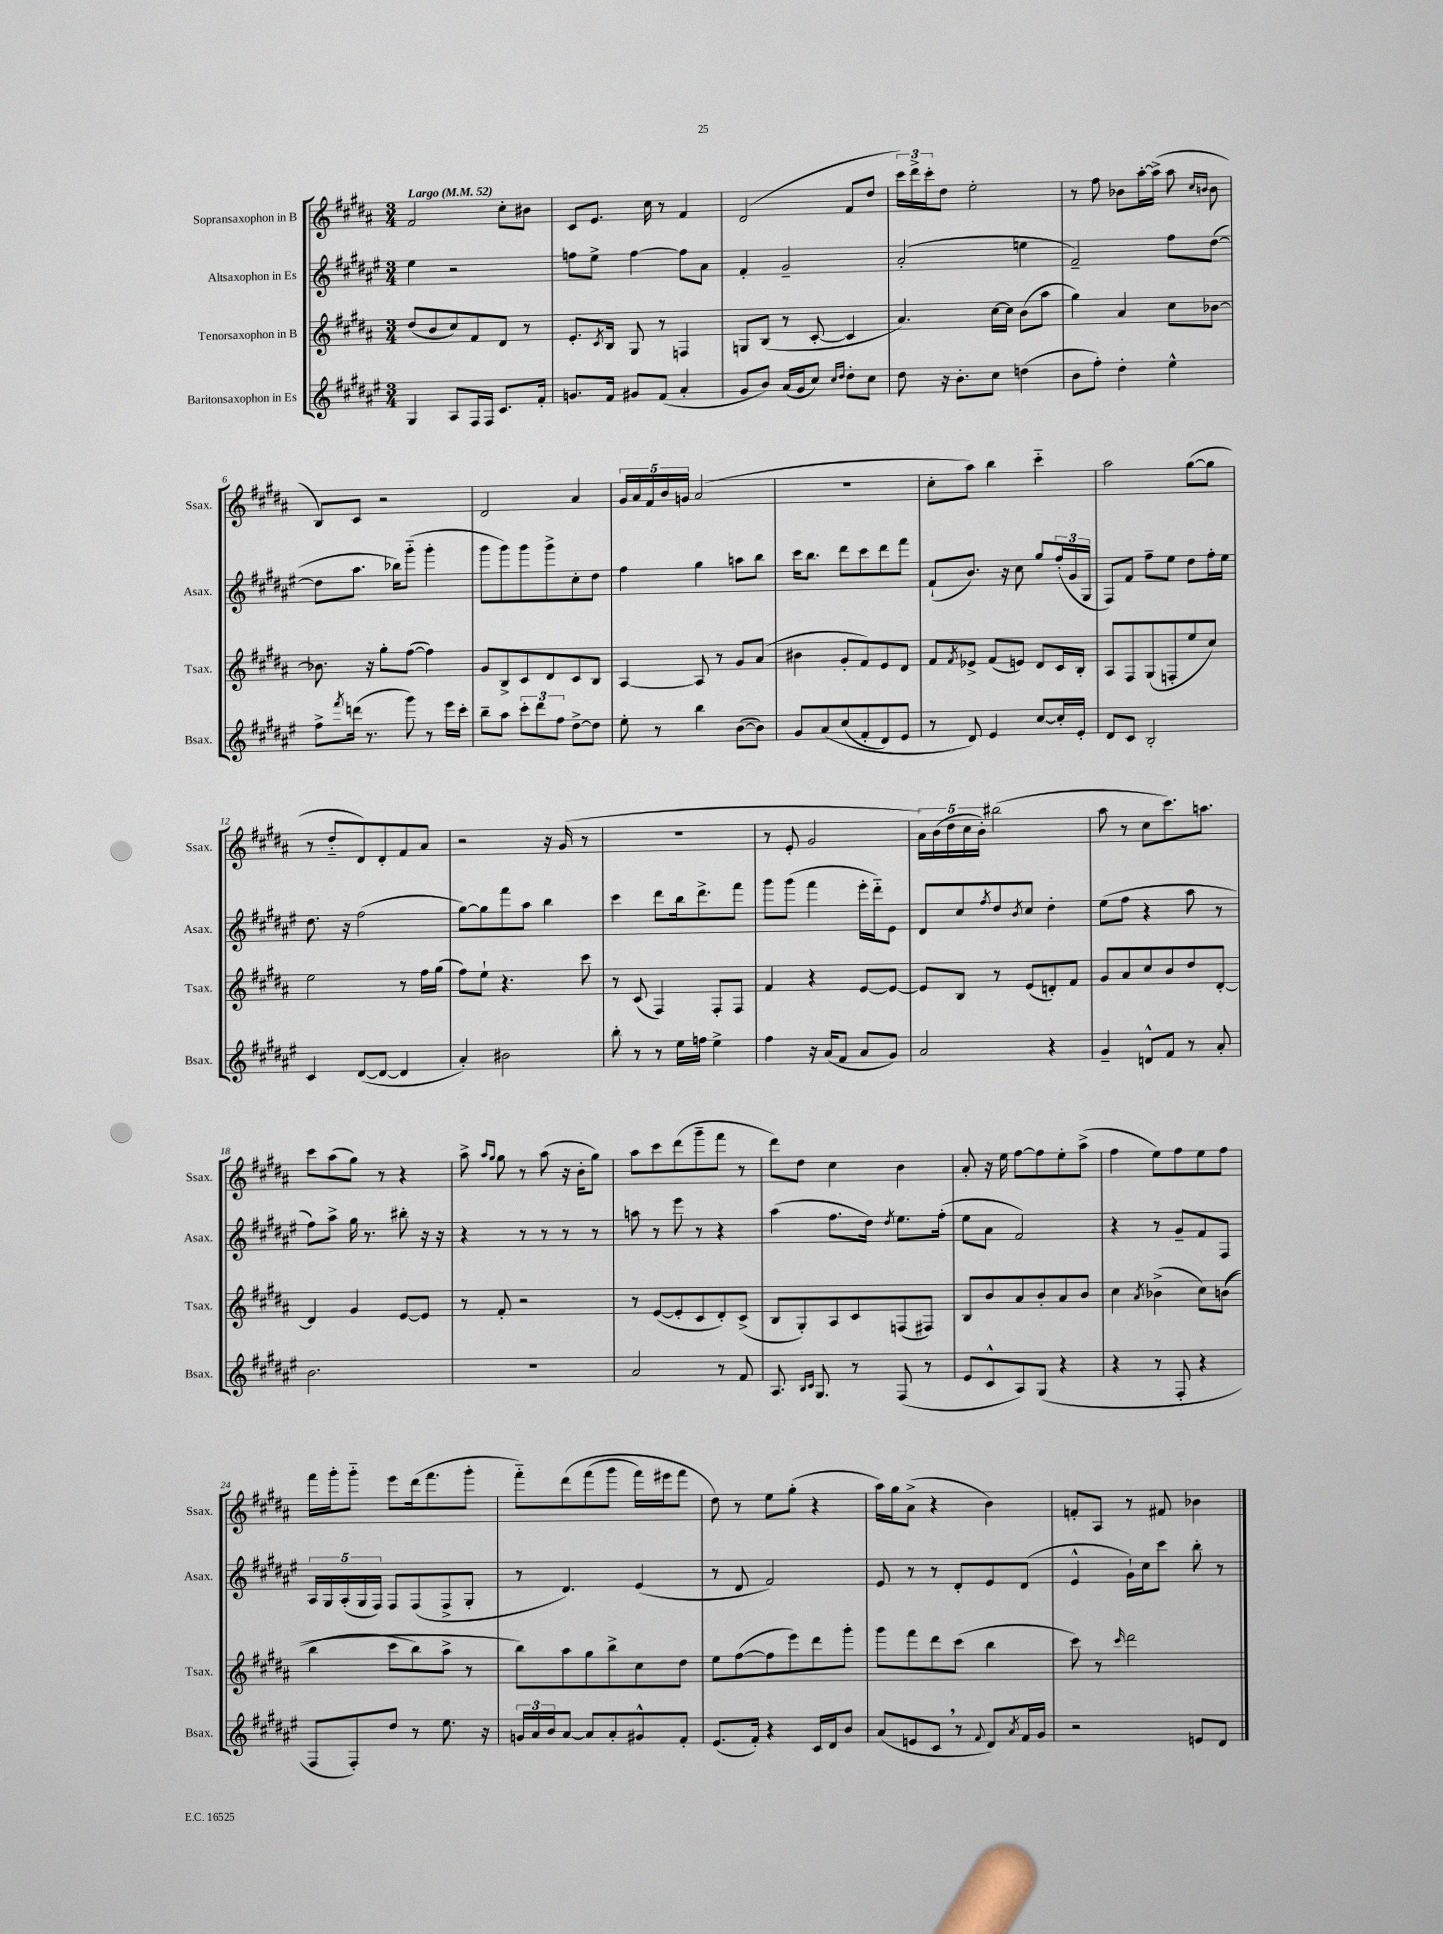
<<
\new StaffGroup <<
\new Staff = "s0" \with { instrumentName = "Sopransaxophon in B" shortInstrumentName = "Ssax." } {
    \clef treble \key b \major \numericTimeSignature \time 3/4 \tempo "Largo" 4 = 52
    fis'2 cis''8-. bis'8 |
    cis'8 e'8. cis''16 r8 fis'4 |
    dis'2( fis'8 dis''8 |
    \tuplet 3/2 { cis'''16) dis'''16-> cis'''16-. } dis''8 e''2-. |
    r8 fis''8 bes'8 ais''16~-. ais''16->( ais''8 \grace { cis''16 b'16 } b'8 |
    b8) cis'8 r2 |
    dis'2 ais'4 |
    \tuplet 5/4 { gis'16 ais'16 fis'16 b'16 g'16 } ais'2( |
    R2. |
    cis''8-. ais''8) b''4 cis'''4-_ |
    ais''2 gis''8~( gis''8 |
    r8 dis''8-_ dis'8) dis'8-. fis'8 ais'8 |
    r2 r16 gis'16( r8 |
    R2. |
    r8 e'8-. gis'2 |
    \tuplet 5/4 { ais'16) b'16( dis''16 cis''16 b'16-.) } bis''2( |
    ais''8 r8 cis''8 cis'''8.) a''8. |
    cis'''8 ais''8( gis''8) r8 r4 |
    ais''8-> \grace { ais''16 gis''16 } gis''8 r8 ais''8( r16 b'16-. gis''8) |
    ais''8 cis'''8 dis'''8( gis'''8-- fis'''8 r8 |
    dis'''8) dis''8 cis''4 b'4 |
    ais'8-. r16 e''16 fis''8~ fis''8 e''8-. ais''8->( |
    fis''4 e''8) fis''8 e''8 fis''8 |
    fis'''16 gis'''16-. gis'''8-_ e'''8 dis'''16( fis'''8. gis'''8-. |
    fis'''8-_) dis'''8\( fis'''8( gis'''8 fis'''16) eis'''16 fis'''8 |
    dis''8\) r8 e''8 gis''8-.( r4 |
    ais''16) gis''16 ais'8->( r4 b'4) |
    f'8-. ais8 r8 fis'8 bes'4 \bar "|." |
}
\new Staff = "s1" \with { instrumentName = "Altsaxophon in Es" shortInstrumentName = "Asax." } {
    \clef treble \key fis \major \numericTimeSignature \time 3/4
    eis''4 r2 |
    f''8 eis''8-> f''4~ f''8 ais'8 |
    fis'4-. gis'2-- |
    ais'2-.( e''4 |
    fis'2--) fis''8 dis''8~( |
    dis''8 ais''8. bes''16) gis'''8-_( gis'''4-. |
    gis'''8 gis'''8) gis'''8 gis'''8-> cis''8-. dis''8 |
    fis''4 gis''4 a''8 b''8 |
    cis'''16 b''8. dis'''8 cis'''8 dis'''8 fis'''8 |
    fis'8-!( b'8.) r16 cis''8 gis''8 \tuplet 3/2 { fis''16-.( gis'16 gis16 } |
    fis8) fis'8 fis''8-- eis''8 dis''8 fis''16-. eis''16 |
    dis''8. r16 fis''2( |
    gis''8~) gis''8 fis'''8 ais''8 b''4 |
    cis'''4 dis'''8 b''16 dis'''8.-> fis'''8 |
    gis'''8 gis'''8( fis'''4 eis'''16-. dis'''16-_) eis'8 |
    dis'8 cis''8 \acciaccatura { fis''8 } dis''8 \acciaccatura { b'8 } cis''8 dis''4-. |
    eis''8( fis''8 r4 ais''8 r8 |
    fis''8) ais''8-> gis''16 r8. bis''8-. r16 r16 |
    r4 r8 r8 r8 r8 |
    a''8 r8 eis'''8 r8 r4 |
    ais''4( fis''8. dis''16) \acciaccatura { dis''8 } eis''8. fis''16-.( |
    eis''8 ais'8 fis'2) |
    r4 r8 gis'8-- fis'8 fis8 |
    \tuplet 5/4 { ais16 gis16 ais16-.( gis16 fis16) } fis8 fis8( fis8-> gis8-. |
    r8 dis'4.) eis'4( |
    r8 dis'8 fis'2) |
    eis'8 r8 r8 dis'8-. eis'8 dis'8( |
    eis'4-^ gis'16-!) cis''16 cis'''8 b''8-. r8 \bar "|." |
}
\new Staff = "s2" \with { instrumentName = "Tenorsaxophon in B" shortInstrumentName = "Tsax." } {
    \clef treble \key b \major \numericTimeSignature \time 3/4
    dis''8( b'8 cis''8) fis'8 dis'8 r8 |
    e'8.-. \acciaccatura { cis'8 } b16 gis8 r8 f4 |
    g8 b8( r8 cis'8~-. cis'4 |
    ais'4.) cis''16~ cis''16 b'8( ais''8 |
    gis''4) ais'4 cis''8 bes'8~ |
    bes'8. r16 gis''8-. fis''8~( fis''4) |
    gis'8 b8-> cis'8 dis'8 cis'8 b8 |
    ais4~ ais8 r8 gis'8 ais'8( |
    bis'4 gis'8-. fis'8) e'8 dis'8 |
    fis'8 \acciaccatura { fis'8 } ees'8-> fis'8( e'8) dis'8 cis'16 b16-. |
    ais8 fis8 gis8( f8-. e''8 cis''8) |
    e''2 r8 fis''16 gis''16( |
    fis''8) e''8-! r4. cis'''8 |
    r8 cis'8( fis4) fis8-. fis8 |
    fis'4 r4 e'8~ e'8~ |
    e'8 b8 r8 e'8( d'8-.) fis'8 |
    gis'8 ais'8 cis''8 b'8 dis''8 dis'8~-. |
    dis'4 gis'4 e'8~ e'8 |
    r8 fis'8-. r2 |
    r8 e'8~( e'8-. cis'8 dis'8-.) cis'8->( |
    b8 gis8-.) ais8 cis'8 f8( fis8) |
    b8 b'8 ais'8 b'8-. ais'8 b'8 |
    cis''4 \acciaccatura { ais'8 } bes'4->( cis''8) b'8(\( |
    b''4 cis'''8 b''8) ais''8-> r8 |
    b''8\) ais''8 gis''8 b''8-> cis''8 dis''8 |
    e''8 fis''8~( fis''8 e'''8) dis'''8 gis'''8-. |
    gis'''8 fis'''8 dis'''8 cis'''8( b''4 |
    cis'''8) r8 \grace { cis'''16 } dis'''2 \bar "|." |
}
\new Staff = "s3" \with { instrumentName = "Baritonsaxophon in Es" shortInstrumentName = "Bsax." } {
    \clef treble \key fis \major \numericTimeSignature \time 3/4
    gis4 ais8 fis16 fis16 cis'8. fis'16-. |
    g'8. fis'16 gis'8 fis'8( ais'4-. |
    gis'8 b'8) ais'16( gis'16 cis''8) \grace { cis''16 dis''16 } dis''8-. cis''8 |
    dis''8 r16 b'8.-. cis''8 d''4( |
    b'8 fis''8-.) dis''4-. eis''4-^ |
    fis''8-> \acciaccatura { fis'''8 } d'''16( r8. gis'''8) r8 eis'''16 cis'''16-. |
    b''8-- ais''8 \tuplet 3/2 { cis'''8-. dis'''8 fis''8 } dis''8~-> dis''8 |
    eis''8-. r8 b''4 b'8~( b'8) |
    gis'8 ais'8\( cis''8( fis'8-. dis'8) eis'8 |
    r8 dis'8\) eis'4 cis''8~ cis''16-. eis'16-. |
    dis'8 cis'8 b2-. |
    cis'4 dis'8~( dis'8~ dis'4 |
    ais'4-.) bis'2 |
    b''8-. r8 r8 eis''16 f''16 eis''4-> |
    fis''4 r16 ais'16( fis'8 ais'8 gis'8) |
    ais'2 r4 |
    gis'4-- d'8-^ fis'8 r8 ais'8-. |
    b'2. |
    R2. |
    ais'2 r8 fis'8 |
    ais8. \grace { b16 cis'16 } gis8. r8 fis8( r8 |
    eis'8 cis'8-^ ais8) gis8( r4 |
    r4 r8 fis8-. r4 |
    fis8 fis8-.) dis''8 r8 eis''8. r16 |
    \tuplet 3/2 { g'16 ais'16 b'16 } ais'8~ ais'8 ais'8-. gis'8-^ fis'8-. |
    eis'8.( fis'16-.) r4 cis'16 dis'16 b'8 |
    ais'8( e'8 cis'8 \breathe r8 \appoggiatura { fis'8 } dis'8) \acciaccatura { ais'8 } fis'16 gis'16 |
    r2 e'8 dis'8 \bar "|." |
}
>>
>>
